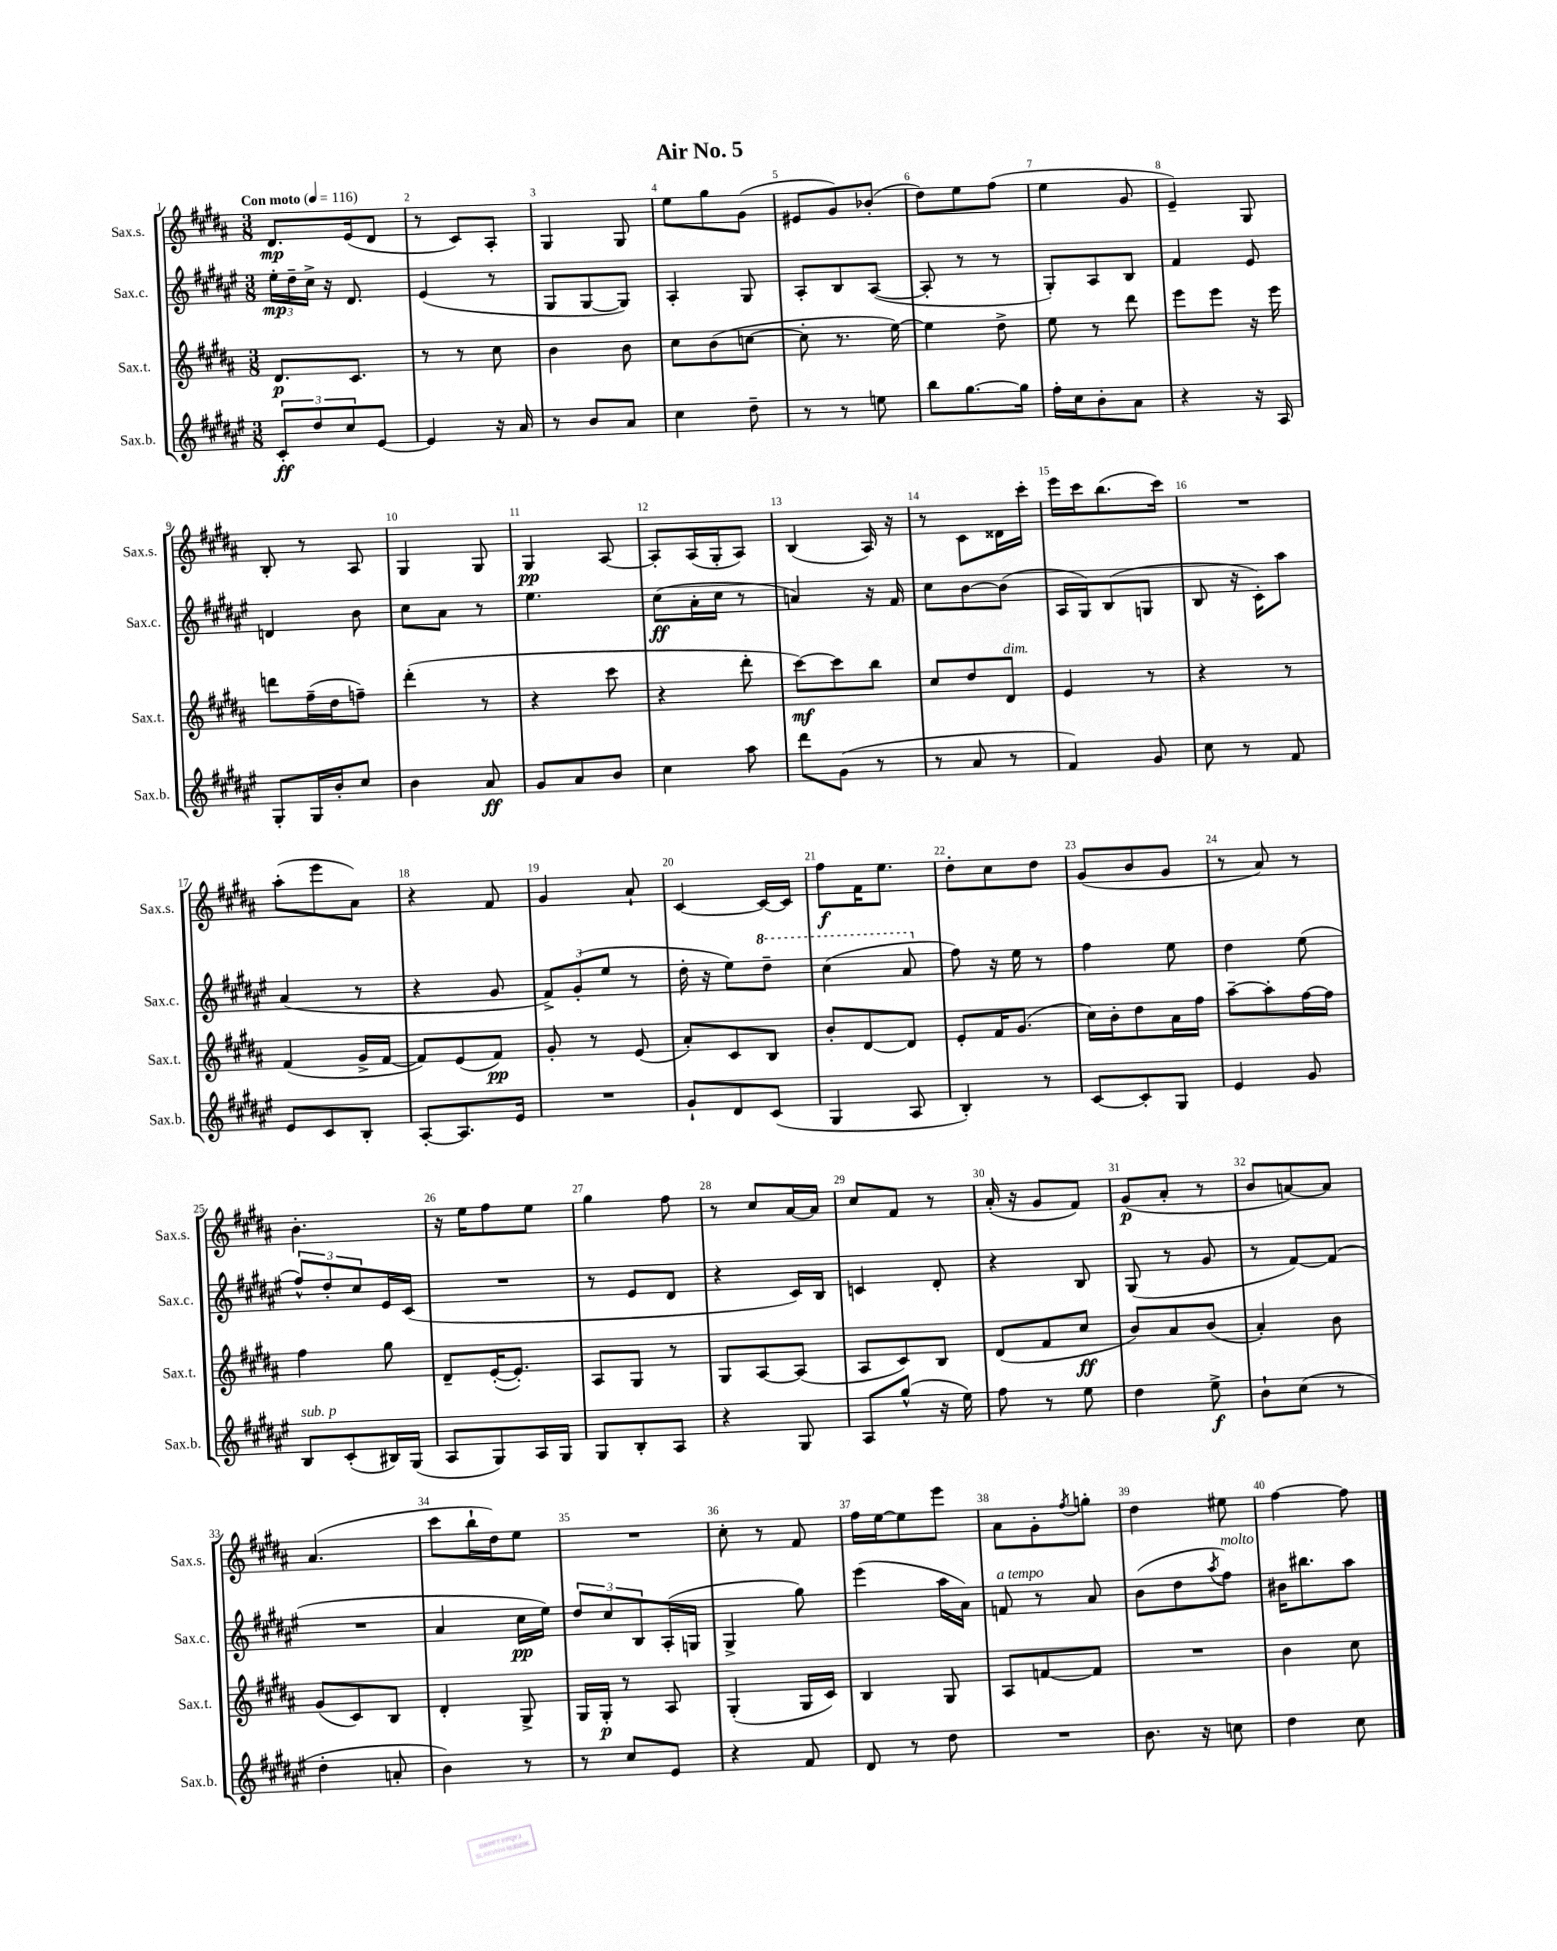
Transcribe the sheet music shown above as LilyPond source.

\header { title = "Air No. 5" }
<<
\new StaffGroup <<
\new Staff = "s0" \with { instrumentName = "Sax.s." shortInstrumentName = "Sax.s." } {
    \clef treble \key b \major \numericTimeSignature \time 3/8 \tempo "Con moto" 4 = 116
    dis'8.\mp e'16( dis'8 |
    r8 cis'8) ais8-. |
    gis4 gis8 |
    e''8 gis''8 gis'8( |
    eis'8 gis'8) bes'8-.( |
    dis''8) e''8 fis''8( |
    e''4 gis'8 |
    e'4--) gis8 |
    b8-. r8 ais8 |
    gis4 gis8 |
    gis4\pp ais8~ |
    ais8-. ais16( gis16-. ais8) |
    b4( ais16) r16 |
    r8 cis'8 disis'16 cis'''16-. |
    e'''16 cis'''16 b''8.( cis'''16) |
    R4. |
    ais''8-.( e'''8 ais'8) |
    r4 fis'8 |
    gis'4 ais'8-! |
    cis'4~ cis'16~ cis'16 |
    fis''8\f fis'16 e''8. |
    dis''8-. cis''8 dis''8 |
    gis'8( b'8 gis'8 |
    r8 ais'8) r8 |
    b'4.-. |
    r16 e''16 fis''8 e''8 |
    gis''4 fis''8 |
    r8 cis''8 ais'16~ ais'16 |
    cis''8 fis'8 r8 |
    ais'16-.( r16 gis'8 fis'8) |
    gis'8\p( ais'8-. r8 |
    b'8 a'8~) a'8 |
    ais'4.( |
    cis'''8 b''16-! dis''16) e''8 |
    R4. |
    cis''8-. r8 fis'8 |
    fis''16 e''16~ e''8 e'''8 |
    ais'8 gis'8-. \acciaccatura { fis''8 } g''8-. |
    dis''4 eis''8 |
    fis''4~ fis''8 \bar "|." |
}
\new Staff = "s1" \with { instrumentName = "Sax.c." shortInstrumentName = "Sax.c." } {
    \clef treble \key fis \major \numericTimeSignature \time 3/8
    \tuplet 3/2 { eis''16-.\mp dis''16-- cis''16-> } r16 dis'8. |
    eis'4( r8 |
    gis8 gis8~ gis8) |
    ais4-. gis8 |
    ais8-. b8 ais8~( |
    ais8-. r8 r8 |
    gis8-.) ais8 b8 |
    fis'4 eis'8 |
    d'4 b'8 |
    cis''8 ais'8 r8 |
    eis''4. |
    cis''8\ff( ais'16-. cis''16 r8 |
    a'4) r16 fis'16 |
    cis''8 b'8~ b'8( |
    ais16 gis16) b8( g8 |
    b8 r16 cis'16-.) ais''8 |
    ais'4( r8 |
    r4 gis'8 |
    \tuplet 3/2 { fis'8->) gis'8-.( eis''8 } r8 |
    dis''16-. r16 eis''8) \ottava #1 dis'''8-- |
    cis'''4( ais''8 \ottava #0 |
    fis''8) r16 eis''16 r8 |
    fis''4 eis''8 |
    dis''4 eis''8( |
    \tuplet 3/2 { fis''8-^) dis''8-. cis''8 } eis'16 cis'16( |
    R4. |
    r8 eis'8 dis'8 |
    r4 cis'16) b16 |
    c'4 dis'8-. |
    r4 b8 |
    gis8( r8 gis'8 |
    r8 fis'8~) fis'8( |
    R4. |
    ais'4 cis''16\pp eis''16) |
    \tuplet 3/2 { dis''8 cis''8 b8 } ais16-.( g16 |
    gis4-> gis''8) |
    eis'''4( ais''16 ais'16) |
    f'8^\markup { \italic "a tempo" } r8 ais'8 |
    b'8( dis''8 \acciaccatura { ais''8 } fis''8^\markup { \italic "molto" }) |
    bis'16 bis''8. ais''8 \bar "|." |
}
\new Staff = "s2" \with { instrumentName = "Sax.t." shortInstrumentName = "Sax.t." } {
    \clef treble \key b \major \numericTimeSignature \time 3/8
    dis'8.\p cis'8. |
    r8 r8 cis''8 |
    b'4 b'8 |
    cis''8 b'8( c''8~ |
    c''8-. r8. e''16~) |
    e''4 dis''8-> |
    e''8 r8 dis'''8 |
    e'''8 e'''8 r16 e'''16 |
    d'''8 fis''16--( dis''16 f''8--) |
    dis'''4-.( r8 |
    r4 cis'''8 |
    r4 dis'''8-. |
    cis'''8~\mf) cis'''8 b''8 |
    cis''8 dis''8 dis'8^\markup { \italic "dim." } |
    e'4 r8 |
    r4 r8 |
    fis'4( gis'16-> fis'16~ |
    fis'8) e'8( fis'8\pp) |
    gis'8-. r8 e'8( |
    ais'8-.) cis'8 b8 |
    b'8-. dis'8~ dis'8 |
    e'8-. fis'16 gis'8.( |
    cis''16) b'16-. dis''8 ais'16 fis''16 |
    ais''8~-- ais''8-. fis''16~ fis''16 |
    fis''4 gis''8 |
    dis'8-- e'16~-.( e'8.-.) |
    ais8 gis8 r8 |
    gis8 ais8~ ais8( |
    ais8 cis'8) b8 |
    dis'8( fis'8 cis''8\ff |
    b'8) ais'8 b'8( |
    ais'4-.) b'8 |
    gis'8( cis'8) b8 |
    dis'4-. gis8-> |
    gis16 gis16-.\p r8 ais8 |
    gis4-.( gis16 cis'16) |
    b4 gis8 |
    ais8 f'8~ f'8 |
    R4. |
    b'4 cis''8 \bar "|." |
}
\new Staff = "s3" \with { instrumentName = "Sax.b." shortInstrumentName = "Sax.b." } {
    \clef treble \key fis \major \numericTimeSignature \time 3/8
    \tuplet 3/2 { cis'8-.\ff dis''8 cis''8 } eis'8~ |
    eis'4 r16 ais'16 |
    r8 b'8 ais'8 |
    cis''4 dis''8-- |
    r8 r8 e''8 |
    b''8 gis''8.~ gis''16 |
    fis''16-. cis''16 b'8-. ais'8 |
    r4 r16 ais16 |
    gis8-. gis16 b'16-. cis''8 |
    b'4 ais'8\ff |
    gis'8 ais'8 b'8 |
    cis''4 ais''8 |
    dis'''8 gis'8( r8 |
    r8 ais'8 r8 |
    fis'4) gis'8 |
    cis''8 r8 fis'8 |
    eis'8 cis'8 b8-. |
    ais8~-. ais8. eis'16 |
    R4. |
    gis'8-! dis'8 cis'8( |
    gis4 ais8 |
    b4-.) r8 |
    cis'8~ cis'8-. gis8 |
    eis'4 gis'8 |
    b8^\markup { \italic "sub. p" } cis'8-.( bis16) gis16( |
    ais8 gis8) ais16 gis16 |
    gis8 b8-. ais8 |
    r4 gis8 |
    ais8 gis''8-^( r16 eis''16) |
    fis''8 r8 eis''8 |
    dis''4 eis''8->\f |
    b'8-! cis''8( r8 |
    dis''4-. a'8-. |
    b'4) r8 |
    r8 cis''8 eis'8 |
    r4 fis'8 |
    dis'8 r8 dis''8 |
    R4. |
    b'8. r16 c''8 |
    dis''4 cis''8 \bar "|." |
}
>>
>>
\layout { \context { \Score \override BarNumber.break-visibility = ##(#f #t #t) barNumberVisibility = #all-bar-numbers-visible } }
